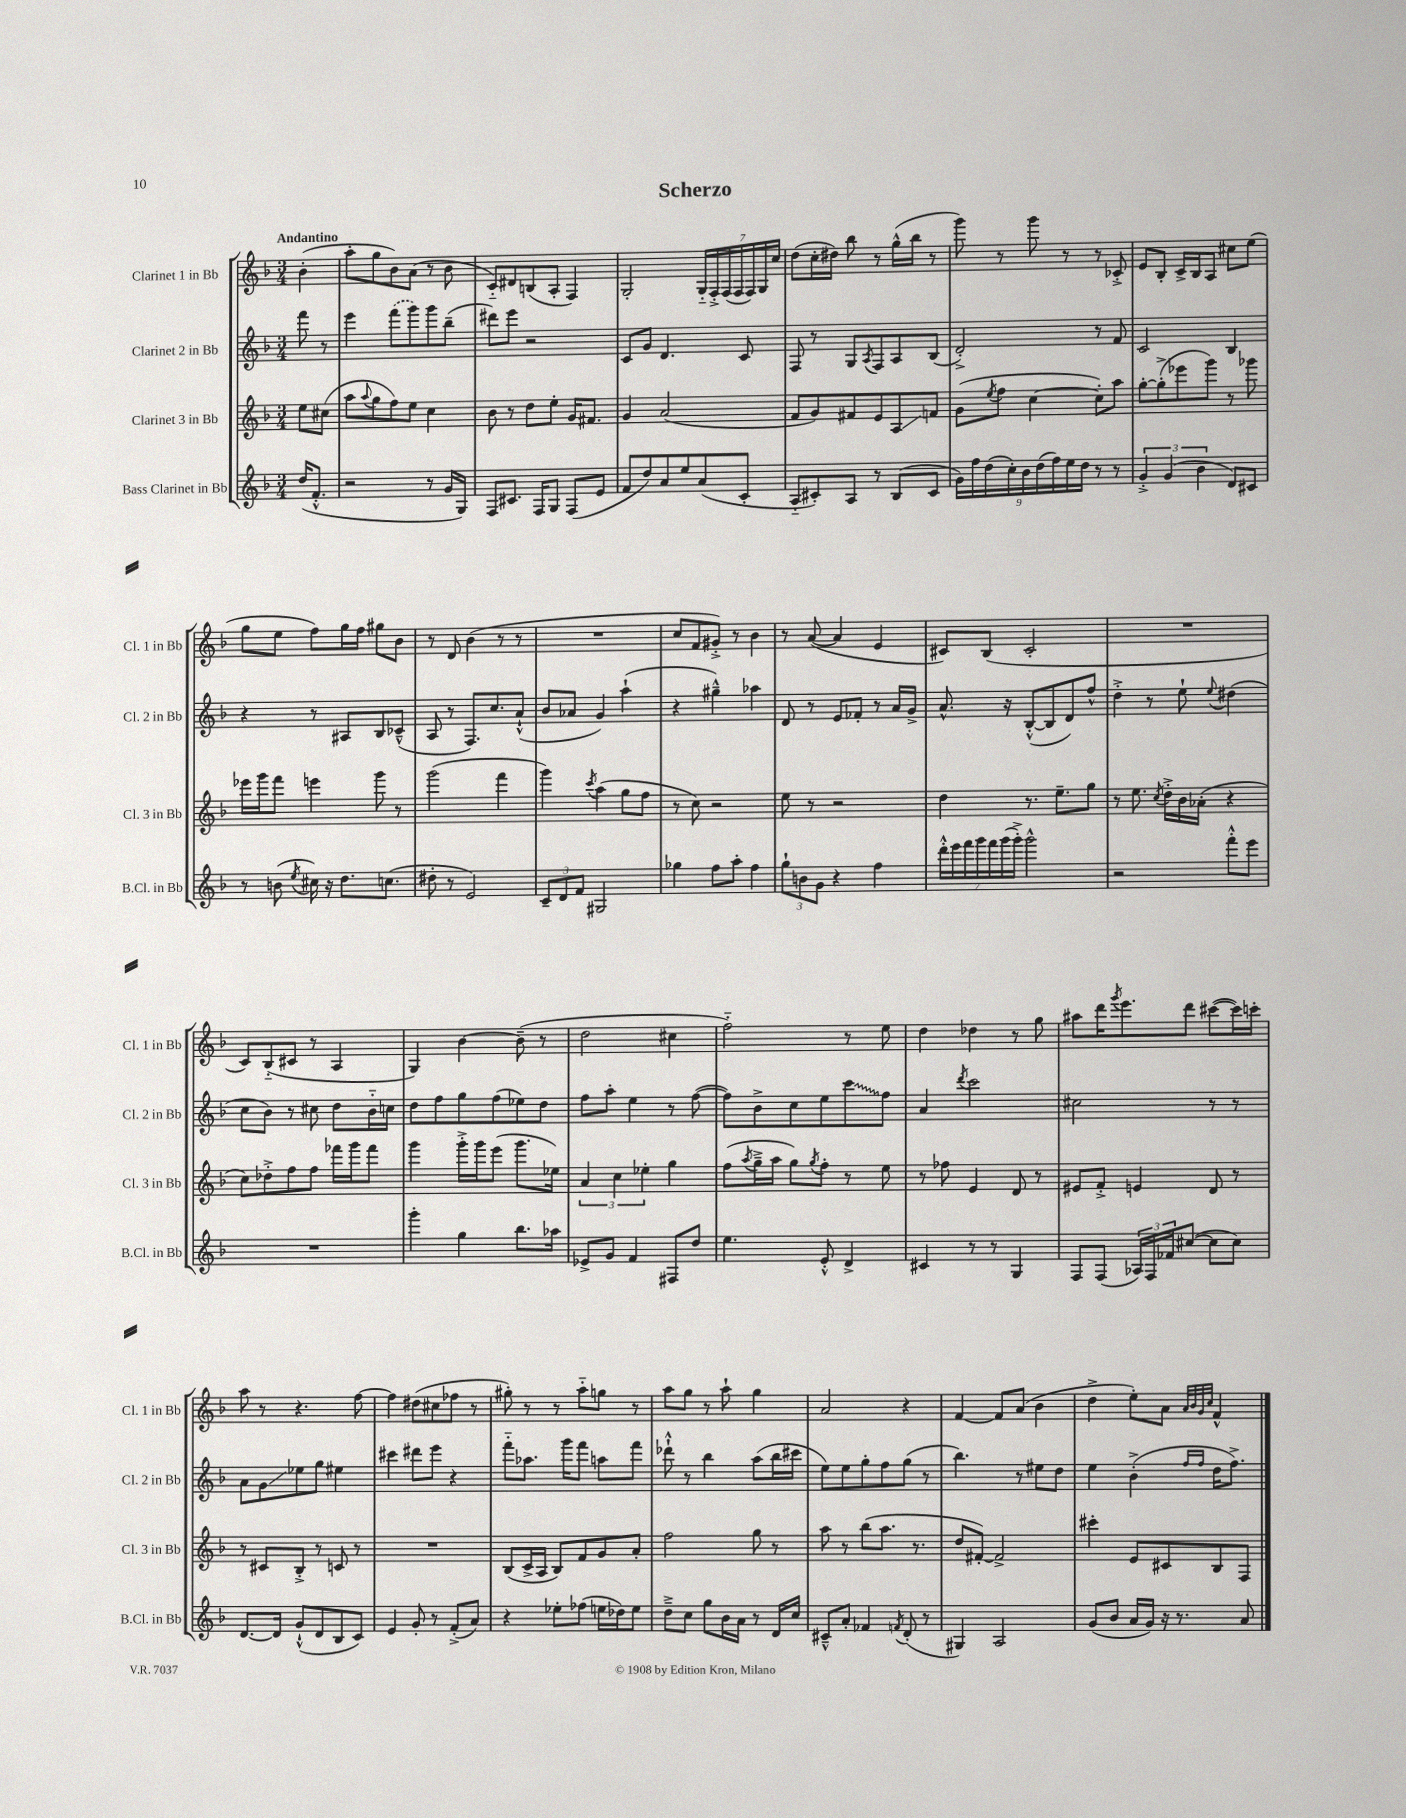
\header { title = "Scherzo" }
<<
\new StaffGroup <<
\new Staff = "s0" \with { instrumentName = "Clarinet 1 in Bb" shortInstrumentName = "Cl. 1 in Bb" } {
    \clef treble \key f \major \numericTimeSignature \time 3/4 \partial 4 \tempo "Andantino"
    bes'4-.( |
    a''8-. g''8 bes'8) a'8( r8 bes'8 |
    c'8-_) dis'8 b8( a8-. f4) |
    g2-. \tuplet 7/4 { g16-_ f16-.-> f16( f16 f16) g16 c''16 } |
    d''8( c''16-. dis''16) bes''8 r8 g''16-^( bes''16 r8 |
    g'''8) r8 g'''8 r8 r8 ces'8-.-> |
    e'8 bes8-. c'16-> bes16 a8 cis''8 e''8( |
    g''8 e''8 f''8) g''16 f''16 gis''8 bes'8 |
    r8 d'8 bes'4( r8 r8 |
    R2. |
    c''8 f'8 gis'8-.->) r8 bes'4 |
    r8 a'8~( a'4 e'4 |
    cis'8) bes8( cis'2-. |
    R2. |
    c'8) bes8-_( cis'8 r8 a4 |
    g4) bes'4~ bes'8--( r8 |
    d''2 cis''4 |
    f''2-_) r8 e''8 |
    d''4 des''4 r8 g''8 |
    ais''8 d'''16 \acciaccatura { g'''8 } e'''8. d'''8 cis'''8~( cis'''16) c'''16-. |
    a''8 r8 r4. f''8~ |
    f''4 dis''8( cis''8 fes''8 r8 |
    gis''8-.) r8 r8 a''8-_ g''8 r8 |
    a''8 g''8 r8 a''8-! g''4 |
    a'2 r4 |
    f'4~ f'8 a'8( bes'4 |
    d''4-> e''8-.) a'8 \grace { a'32 bes'32 g'32 c''32 } f'4-^ \bar "|." |
}
\new Staff = "s1" \with { instrumentName = "Clarinet 2 in Bb" shortInstrumentName = "Cl. 2 in Bb" } {
    \clef treble \key f \major \numericTimeSignature \time 3/4 \partial 4
    f'''8 r8 |
    e'''4 \once \slurDashed f'''8( g'''8) g'''8 bes''8--( |
    dis'''8) e'''8 r2 |
    c'8 g'8 d'4. c'8 |
    f8 r8 g8 \acciaccatura { a8 } f8 a8 bes8( |
    d'2-.->) r8 f'8 |
    c'2 bes4 |
    r4 r8 ais8 bes8 ces'8---^( |
    a8 r8 f8.) c''8. a'8-!-^( |
    bes'8 aes'8 g'4) a''4-!( |
    r4 gis''4---^) aes''4 |
    d'8 r8 e'8 fes'8-. r8 a'16 g'16-> |
    a'8.-^ r16 bes8~-.-^( bes8 d'8) f''8-^ |
    d''4-.-> r8 e''8-! \appoggiatura { e''8 } dis''4( |
    c''8 bes'8) r8 cis''8 d''8 bes'16-_ c''16 |
    d''8 f''8 g''8 f''8( ees''8) d''8 |
    f''8 a''8-. e''4 r8 f''8~( |
    f''8) bes'8-> c''8 e''8 \once \override Glissando.style = #'zigzag c'''8\glissando f''8 |
    a'4 \acciaccatura { d'''8 } c'''2 |
    cis''2 r8 r8 |
    a'8 g'8\glissando ees''8 g''8 eis''4 |
    cis'''4 dis'''8 e'''8 r4 |
    f'''8-_ aes''8. g'''16 f'''8 a''8 f'''8 |
    des'''8-!-^ r8 bes''4 a''8( bes''16 cis'''16 |
    e''8) e''8 g''8-. f''8 g''8( r8 |
    bes''4.) r8 eis''8 d''8 |
    e''4 bes'4-.->( \grace { f''16 f''16 } d''16 f''8.->) \bar "|." |
}
\new Staff = "s2" \with { instrumentName = "Clarinet 3 in Bb" shortInstrumentName = "Cl. 3 in Bb" } {
    \clef treble \key f \major \numericTimeSignature \time 3/4 \partial 4
    e''8 cis''8( |
    a''8 \appoggiatura { a''8 } g''8 f''8) e''8 c''4 |
    bes'8 r8 d''8 e''8-. g'16 fis'8. |
    g'4 a'2( |
    f'8 g'8) fis'8 e'8 a8\glissando f'8 |
    g'8( \acciaccatura { e''8 } f''8 c''4~ c''8-.) a''8 |
    g''8~-. g''8-.->( ees'''8 g'''8) r8 ges'''8 |
    ees'''16 g'''16 f'''8 e'''4 g'''8 r8 |
    g'''2( f'''4 |
    g'''4) \acciaccatura { c'''8 } a''4( g''8 f''8 |
    r8 c''8) r2 |
    e''8 r8 r2 |
    d''4 r8. e''8.-- g''8 |
    r8 e''8. \acciaccatura { c''8 } d''16-.-> bes'16 aes'16-.( r4 |
    c''8) des''8-.-> f''8 f''8 fes'''16 g'''16 fes'''8 |
    g'''4 g'''16-.-> g'''16 e'''8( g'''8. ees''16) |
    \tuplet 3/2 { a'4 c''4 ees''4-. } g''4 |
    f''8( \acciaccatura { a''8 } g''16---> a''16 g''8) \acciaccatura { g''8 } f''8-. r8 e''8 |
    r8 fes''8 e'4 d'8 r8 |
    eis'8 f'8-.-> e'4 d'8 r8 |
    r8 cis'8 bes8-.-> r8 c'8 r8 |
    R2. |
    bes8( c'16-> a16 bes8) f'8 g'8 a'8-. |
    f''2 g''8 r8 |
    a''8 r8 bes''8( a''8. r8. |
    d''8 fis'8~-.) fis'2-> |
    cis'''4-. e'8 cis'8 bes8 f8 \bar "|." |
}
\new Staff = "s3" \with { instrumentName = "Bass Clarinet in Bb" shortInstrumentName = "B.Cl. in Bb" } {
    \clef treble \key f \major \numericTimeSignature \time 3/4 \partial 4
    d''16( f'8.-.-^ |
    r2 r8 g'16 g16) |
    f8 cis'8. f16 g8 f8( e'8 |
    f'8 d''8) a'8 e''8 a'8( c'8-. |
    a8-_ cis'8-.) a8 r8 bes8( cis'8 |
    \tuplet 9/8 { g'16) f''16 d''16( c''16-.) bes'16 d''16( f''16) e''16 d''16 } r8 r8 |
    \tuplet 3/2 { g'4-.-> g'4( bes'4 } d'8) cis'8 |
    r8 b'8( \acciaccatura { e''8 } cis''16) r16 d''8. c''8.( |
    dis''8-. r8 e'2) |
    \tuplet 3/2 { c'8-- d'8 f'8 } gis2 |
    ges''4 f''8 a''8-. f''4 |
    \tuplet 3/2 { g''8-! b'8 g'8 } r4 f''4 |
    \tuplet 7/4 { d'''16-.-^ e'''16 f'''16 g'''16 f'''16 g'''16( g'''16-.->) } g'''2-^ |
    r2 f'''8-.-^ e'''8 |
    R2. |
    g'''4-. g''4 bes''8. aes''16 |
    ees'8-> g'8 f'4 fis8 d''8 |
    e''4. e'8-.-^ d'4-> |
    cis'4 r8 r8 g4 |
    f8 f8( \tuplet 3/2 { aes16) f16 fes'16 } cis''8~( cis''8 cis''8) |
    d'8.~ d'16 g'8-!-^( d'8 bes8 c'8) |
    e'4 g'8-. r8 f'8-.->( a'8) |
    r4 ees''8-. fes''8( e''16 des''16) e''8 |
    d''8---> c''8 g''8 bes'16 a'16 r8 d'16 c''16 |
    cis'8---^ a'8-. fes'4 \acciaccatura { f'8 } d'8-.( r8 |
    gis4) a2 |
    g'8( bes'8 a'16 g'16) r16 r8. a'8 \bar "|." |
}
>>
>>
\layout { \context { \Score \remove "Bar_number_engraver" } }
